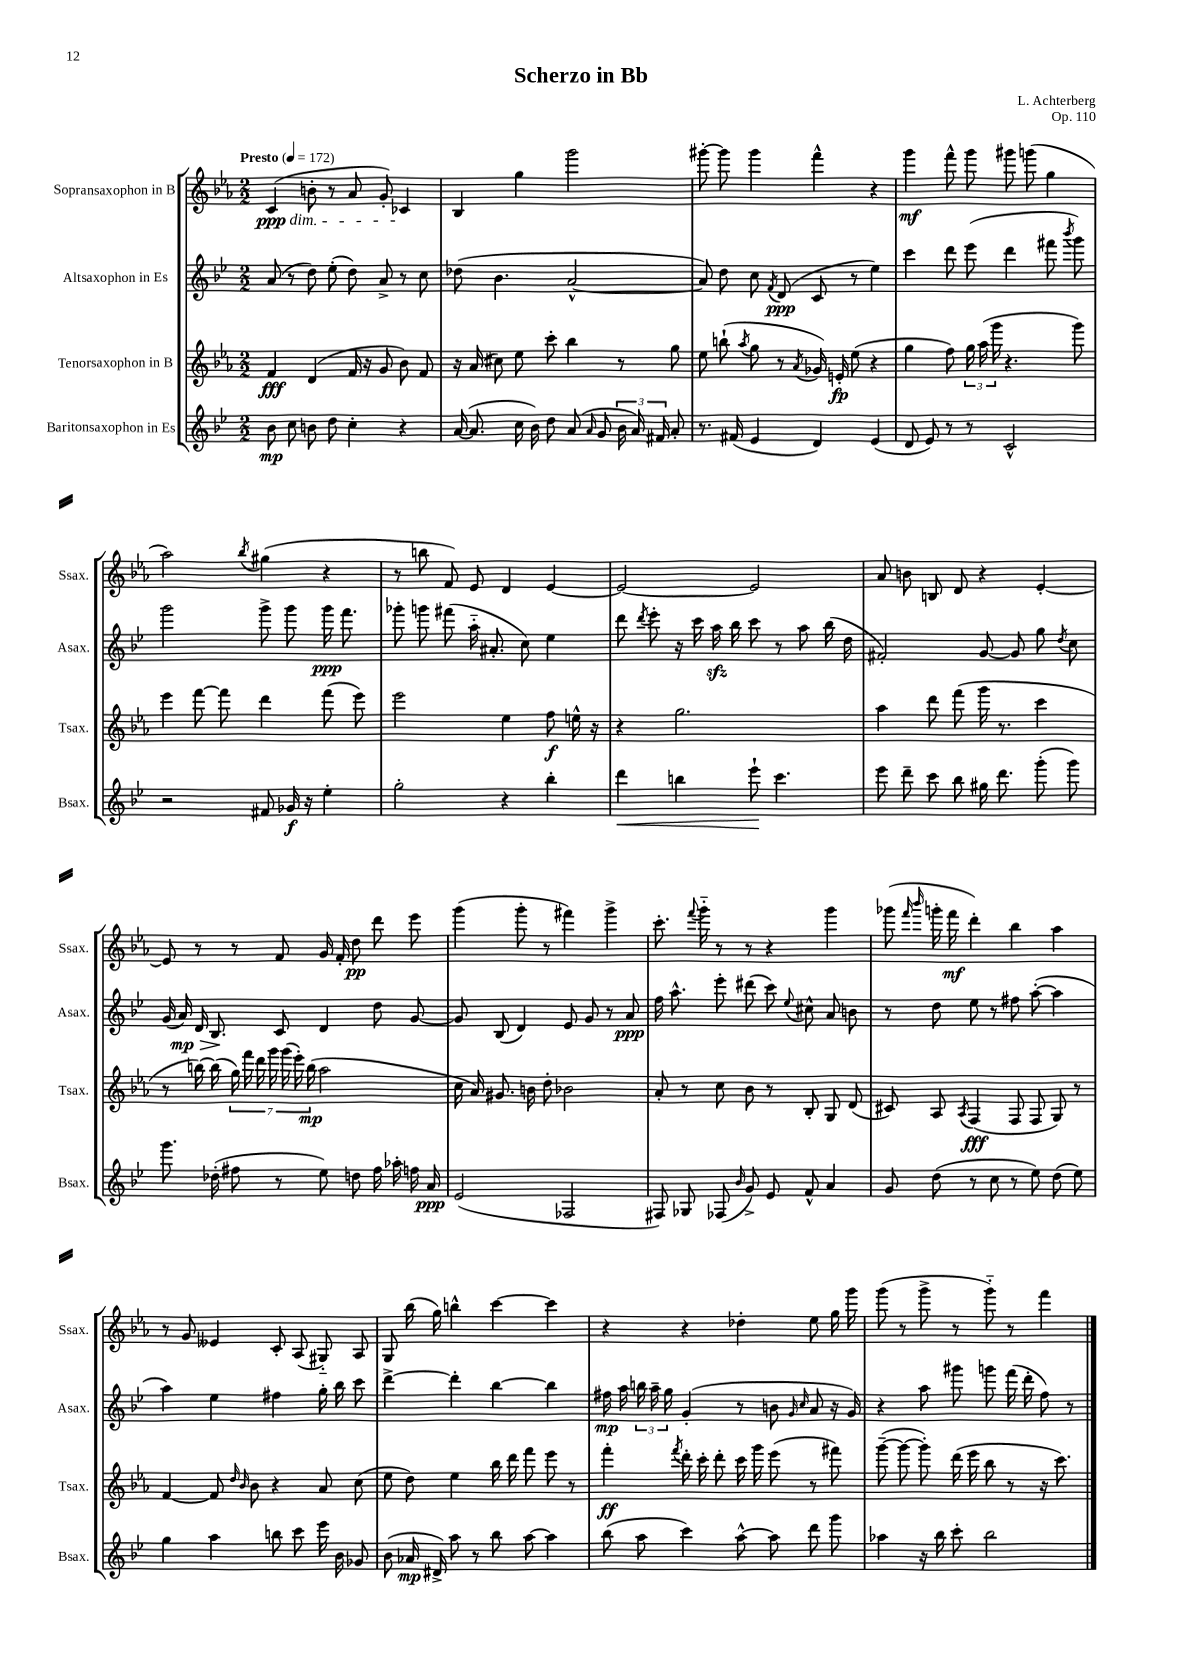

**kern	**dynam	**kern	**dynam	**kern	**dynam	**kern	**dynam
*part4	*part4	*part3	*part3	*part2	*part2	*part1	*part1
*staff4	*staff4	*staff3	*staff3	*staff2	*staff2	*staff1	*staff1
*I"Baritonsaxophon in Es	*	*I"Tenorsaxophon in B	*	*I"Altsaxophon in Es	*	*I"Sopransaxophon in B	*
*I'Bsax.	*	*I'Tsax.	*	*I'Asax.	*	*I'Ssax.	*
*clefG2	*	*clefG2	*	*clefG2	*	*clefG2	*
*k[b-e-]	*	*k[b-e-a-]	*	*k[b-e-]	*	*k[b-e-a-]	*
*M2/2	*	*M2/2	*	*M2/2	*	*M2/2	*
*MM172	*	*MM172	*	*MM172	*	*MM172	*
=1	=1	=1	=1	=1	=1	=1	=1
!	!	!	!	!	!	!LO:TX:a:B:t=Presto	!
!	!	!	!	!	!	!LO:TX:b:i:t=dim.	!
8b-\	mp	4f/	fff	(8a/	.	(4c/	ppp
8cc\	.	.	.	8r	.	.	.
8bn\	.	(4d/	.	8dd\)	.	8bn'\	.
8dd\	.	.	.	(8ee-'\	.	8r	.
4cc'\	.	16f/	.	8dd\)	.	8a-/	.
.	.	16r	.	.	.	.	.
.	.	8g/	.	8a^/	.	8g'/)	.
4r	.	8b-\)	.	8r	.	4c-X/	.
.	.	8f/	.	8cc\	.	.	.
=2	=2	=2	=2	=2	=2	=2	=2
([16a/	.	16r	.	(8dd-X\	.	4B-/	.
8.a/]	.	(16a-/	.	.	.	.	.
.	.	8cc#X\)	.	4.b-\	.	.	.
16cc\	.	8ee-\	.	.	.	4gg\	.
16b-\)	.	.	.	.	.	.	.
8dd\	.	8ccc'\	.	.	.	.	.
(8a/	.	4bb-\	.	[2a^^/	.	2ggg\	.
16qqa/	.	.	.	.	.	.	.
8g/	.	.	.	.	.	.	.
24b-\	.	8r	.	.	.	.	.
24a/)	.	.	.	.	.	.	.
24f#X/	.	.	.	.	.	.	.
8a'/	.	8gg\	.	.	.	.	.
=3	=3	=3	=3	=3	=3	=3	=3
8.r	.	8ee-\	.	8a/])	.	[8ggg#X'\	.
.	.	(8bbn`\	.	8dd\	.	8ggg#\]	.
(16f#X/	.	.	.	.	.	.	.
.	.	8qaa-/	.	.	.	.	.
4e-/	.	8gg\	.	8cc\	.	4ggg#\	.
.	.	.	.	8qf/	.	.	.
.	.	8r	.	(8d/	ppp	.	.
.	.	8qa-/	.	.	.	.	.
4d/)	.	16g-X/)	.	8c/	.	4fff^^\	.
.	.	16en'/	fp	.	.	.	.
.	.	(8ee-\	.	8r	.	.	.
(4e-/	.	4r	.	4ee-\)	.	4r	.
=4	=4	=4	=4	=4	=4	=4	=4
8d/	.	4gg\	.	4ccc\	.	4ggg\	mf
8e-/)	.	.	.	.	.	.	.
8r	.	8ff\)	.	8ddd\	.	8fff^^\	.
8r	.	24gg\	.	(8eee-\	.	8ggg\	.
.	.	(24aa-\	.	.	.	.	.
.	.	24ggg\	.	.	.	.	.
2c^^/	.	4.r	.	4ddd\	.	8ggg#X\	.
.	.	.	.	.	.	(8gggn\	.
.	.	.	.	8fff#X\	.	4gg\	.
.	.	.	.	8qbbb-/	.	.	.
.	.	8ggg\)	.	8ggg\)	.	.	.
!!LO:LB:g=z
=5	=5	=5	=5	=5	=5	=5	=5
2r	.	4eee-\	.	2ggg\	.	2aa-\)	.
.	.	[8fff\	.	.	.	.	.
.	.	8fff\]	.	.	.	.	.
.	.	.	.	.	.	8qbb-/	.
8f#X/	.	4ddd\	.	8ggg^\	.	(4gg#X\	.
16g-X/	f	.	.	8ggg\	.	.	.
16r	.	.	.	.	.	.	.
4ee-'\	.	(8fff\	.	16ggg\	ppp	4r	.
.	.	.	.	8.fff\	.	.	.
.	.	8eee-\)	.	.	.	.	.
=6	=6	=6	=6	=6	=6	=6	=6
2gg'\	.	2eee-\	.	8ggg-X'\	.	8r	.
.	.	.	.	8gggn\	.	8bbn\	.
.	.	.	.	(8fff#X\	.	8f/)	.
.	.	.	.	16aa\	.	8e-/	.
.	.	.	.	8.a#X'/	.	.	.
4r	.	4ee-\	.	.	.	4d/	.
.	.	.	.	8cc\)	.	.	.
4bb-'\	.	8ff\	f	4ee-\	.	[4e-/	.
.	.	16een^^\	.	.	.	.	.
.	.	16r	.	.	.	.	.
=7	=7	=7	=7	=7	=7	=7	=7
!	!LO:HP:b	!	!	!	!	!	!
4ddd\	<	4r	.	8ddd\	.	2e-/_	.
.	.	.	.	8qddd/	.	.	.
.	.	.	.	8eee-'\	.	.	.
4bbn\	.	2.gg\	.	16r	.	.	.
.	.	.	.	16ccc\	.	.	.
.	.	.	.	16aazz\	.	.	.
.	.	.	.	16bb-\	.	.	.
8eee-`\	.	.	.	8ccc\	.	2e-/]	.
4.ccc\	[	.	.	8r	.	.	.
.	.	.	.	8aa\	.	.	.
.	.	.	.	(16bb-\	.	.	.
.	.	.	.	16dd\	.	.	.
=8	=8	=8	=8	=8	=8	=8	=8
8eee-\	.	4aa-\	.	2f#X'/)	.	8a-/	.
8ddd~\	.	.	.	.	.	8bn\	.
8ccc\	.	8ddd\	.	.	.	8Bn/	.
8bb-\	.	(8fff\	.	.	.	8d/	.
16gg#X\	.	16ggg\	.	[8g/	.	4r	.
8.ddd\	.	8.r	.	.	.	.	.
.	.	.	.	8g/]	.	.	.
(8ggg'\	.	4ccc\	.	8gg\	.	[4e-'/	.
.	.	.	.	8qdd/	.	.	.
8ggg\)	.	.	.	8cc\	.	.	.
!!LO:LB:g=z
=9	=9	=9	=9	=9	=9	=9	=9
8.ggg\	.	8r	.	(16g/	.	8e-/]	.
!	!	!	!	!	!LO:HP:b	!	!
.	.	.	.	16a/)	> mp	.	.
.	.	[16bbn\)	.	16d/	.	8r	.
(16dd-X'\	.	(16bb\]	.	8.B-/	.	.	.
8ff#X\	.	28gg\)	.	.	.	8r	.
.	.	28fff\	.	.	.	.	.
.	.	28ddd\	.	.	.	.	.
.	.	28ggg\	.	.	.	.	.
8r	.	.	.	8c/	]	8f/	.
.	.	(28ggg\	.	.	.	.	.
.	.	28eee-'\)	.	.	.	.	.
.	.	(28bb\	mp	.	.	.	.
8ee-\)	.	2aa-\	.	4d/	.	16g/	.
.	.	.	.	.	.	16f'/	.
8ddn\	.	.	.	.	.	8dd\	pp
16ff#\	.	.	.	8dd\	.	8ddd\	.
16aa-X'\	.	.	.	.	.	.	.
16ffn\	.	.	.	[8g/	.	8eee-\	.
16a/	ppp	.	.	.	.	.	.
=10	=10	=10	=10	=10	=10	=10	=10
(2e-/	.	16cc\	.	8g/]	.	(4ggg\	.
.	.	16a-/)	.	.	.	.	.
.	.	8.g#X/	.	(8B-/	.	.	.
.	.	.	.	4d/)	.	8ggg'\	.
.	.	16bn\	.	.	.	.	.
.	.	8dd'\	.	.	.	8r	.
2F-X/	.	2b-X\	.	8e-/	.	4fff#X\)	.
.	.	.	.	8g/	.	.	.
.	.	.	.	8r	.	4ggg^\	.
.	.	.	.	8a/	ppp	.	.
=11	=11	=11	=11	=11	=11	=11	=11
8F#X/)	.	8a-'/	.	16ff\	.	8.ccc'\	.
.	.	.	.	8.aa^^\	.	.	.
8G-X/	.	8r	.	.	.	.	.
.	.	.	.	.	.	8qqfff/	.
.	.	.	.	.	.	16ggg\	.
(8F-X/	.	8cc\	.	8eee-'\	.	8r	.
16qqb-/	.	.	.	.	.	.	.
8g^/)	.	8b-\	.	(8ddd#X\	.	8r	.
8e-/	.	8r	.	8ccc\)	.	4r	.
.	.	.	.	8qqee-/	.	.	.
8f^^/	.	8B-'/	.	8cc#X^^\	.	.	.
4a/	.	8G/	.	8a/	.	4ggg\	.
.	.	(8d/	.	8bn\	.	.	.
=12	=12	=12	=12	=12	=12	=12	=12
8g/	.	8c#X/)	.	8r	.	(8ggg-X\	.
.	.	.	.	.	.	16qqfff/	.
.	.	.	.	.	.	16qqbbb-/	.
(8dd\	.	8A-/	.	8dd\	.	16gggn'\	.
.	.	.	.	.	.	16fff\	mf
.	.	8qA-/	.	.	.	.	.
8r	.	(4F/	fff	8ee-\	.	4ddd'\)	.
8cc\	.	.	.	8r	.	.	.
8r	.	8F/	.	8ff#X\	.	4bb-\	.
8ee-\)	.	8F/	.	([8aa'\	.	.	.
(8dd\	.	8G/)	.	4aa\]	.	4aa-\	.
8ee-\)	.	8r	.	.	.	.	.
!!LO:LB:g=z
=13	=13	=13	=13	=13	=13	=13	=13
4gg\	.	[4f/	.	4aa\)	.	8r	.
.	.	.	.	.	.	8g/	.
4aa\	.	8f/]	.	4ee-\	.	4e--X/	.
.	.	16qqdd/	.	.	.	.	.
.	.	16qqb-/	.	.	.	.	.
.	.	8b-\	.	.	.	.	.
8bbn\	.	4r	.	4ff#X\	.	8c'/	.
8ccc\	.	.	.	.	.	(8A-/	.
16eee-\	.	8a-/	.	16gg'\	.	8G#X/)	.
16b-\	.	.	.	16bb-\	.	.	.
8g-X/	.	(8cc\	.	8ccc\	.	8A-/	.
=14	=14	=14	=14	=14	=14	=14	=14
(8b-\	.	8ee-\	.	[4ddd^\	.	8G/	.
16a-X/	mp	8dd\)	.	.	.	(16bb-\	.
16d#X^/)	.	.	.	.	.	16gg\)	.
8aa\	.	4ee-\	.	4ddd'\]	.	4bbn^^\	.
8r	.	.	.	.	.	.	.
8bb-\	.	16bb-\	.	[4bb-\	.	[4ccc\	.
.	.	16ddd\	.	.	.	.	.
[8aa\	.	8fff\	.	.	.	.	.
4aa\]	.	8eee-\	.	4bb-\]	.	4ccc\]	.
.	.	8r	.	.	.	.	.
=15	=15	=15	=15	=15	=15	=15	=15
(8bb-\	.	4fff'\	ff	16ff#X\	mp	4r	.
.	.	.	.	16aa\	.	.	.
8aa\	.	.	.	24bbn\	.	.	.
.	.	.	.	24aa~\	.	.	.
.	.	.	.	24gg\	.	.	.
.	.	8qfff/	.	.	.	.	.
4ccc\)	.	16ddd'\	.	(4g'/	.	4r	.
.	.	16ccc'\	.	.	.	.	.
.	.	8ddd'\	.	.	.	.	.
[8aa^^\	.	16ccc\	.	8r	.	4dd-X'\	.
.	.	16ggg\	.	.	.	.	.
8aa\]	.	(8eee-\	.	8bn\	.	.	.
.	.	.	.	16qqg/	.	.	.
.	.	.	.	16qqcc/	.	.	.
8ddd\	.	8r	.	8a/	.	8ee-\	.
8ggg\	.	8fff#X\)	.	16r	.	16gg\	.
.	.	.	.	16g/)	.	16ggg\	.
=16	=16	=16	=16	=16	=16	=16	=16
4aa-X\	.	([8ggg~\	.	4r	.	(8ggg\	.
.	.	8ggg\_	.	.	.	8r	.
16r	.	8ggg'\])	.	8aa\	.	8ggg^\	.
16bb-\	.	.	.	.	.	.	.
8ccc'\	.	(16ddd\	.	8ggg#X\	.	8r	.
.	.	16eee-\	.	.	.	.	.
2bb-\	.	8bb-\	.	8gggn\	.	8ggg\)	.
.	.	8r	.	(16fff\	.	8r	.
.	.	.	.	16ddd'\	.	.	.
.	.	16r	.	8ff\)	.	4fff\	.
.	.	8.ccc\)	.	.	.	.	.
.	.	.	.	8r	.	.	.
==	==	==	==	==	==	==	==
*-	*-	*-	*-	*-	*-	*-	*-
